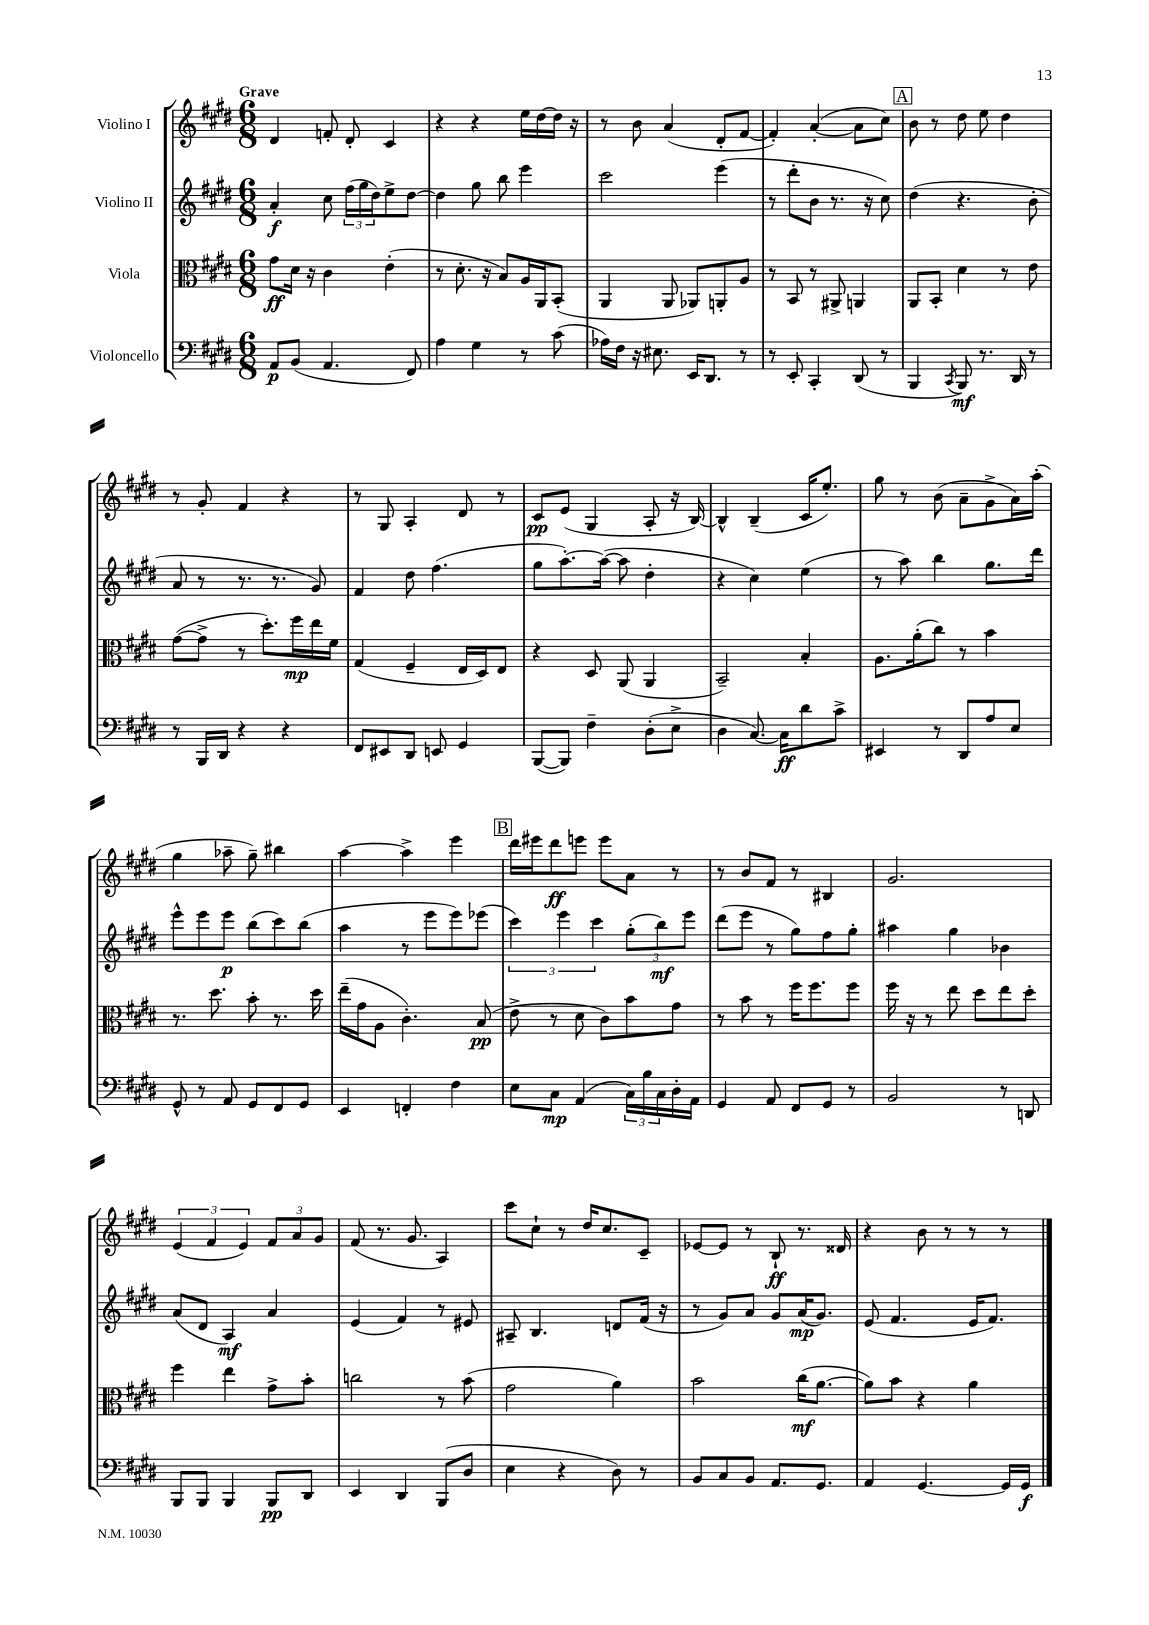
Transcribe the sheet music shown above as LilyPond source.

<<
\new StaffGroup <<
\new Staff = "s0" \with { instrumentName = "Violino I" } {
    \clef treble \key e \major \numericTimeSignature \time 6/8 \tempo "Grave"
    dis'4 f'8-. dis'8-. cis'4 |
    r4 r4 e''16 dis''16~ dis''16 r16 |
    r8 b'8 a'4( dis'8-. fis'8~ |
    fis'4-.) a'4~-.( a'8 cis''8) |
    \mark \markup { \box "A" } b'8 r8 dis''8 e''8 dis''4 |
    r8 gis'8-. fis'4 r4 |
    r8 gis8 a4-. dis'8 r8 |
    cis'8\pp e'8( gis4 a8-. r16 b16~) |
    b4-^ b4--( cis'16 e''8.-.) |
    gis''8 r8 b'8( a'8-- gis'8-> a'16) a''16-.( |
    gis''4 aes''8-- gis''8--) bis''4 |
    a''4~ a''4-> e'''4 |
    \mark \markup { \box "B" } dis'''16 eis'''16 dis'''8\ff e'''8 e'''8 a'8 r8 |
    r8 b'8 fis'8 r8 bis4 |
    gis'2. |
    \tuplet 3/2 { e'4( fis'4 e'4) } \tuplet 3/2 { fis'8 a'8 gis'8 } |
    fis'8( r8. gis'8. a4) |
    cis'''8 cis''8-! r8 dis''16 cis''8. cis'8-- |
    ees'8~ ees'8 r8 b8-!\ff r8. disis'16 |
    r4 b'8 r8 r8 r8 \bar "|." |
}
\new Staff = "s1" \with { instrumentName = "Violino II" } {
    \clef treble \key e \major \numericTimeSignature \time 6/8
    a'4-.\f cis''8 \tuplet 3/2 { fis''16( gis''16 dis''16) } e''8-> dis''8~ |
    dis''4 gis''8 b''8 e'''4 |
    cis'''2 e'''4( |
    r8 dis'''8-. b'8 r8. r16 cis''8) |
    \mark \markup { \box "A" } dis''4( r4. b'8-. |
    a'8 r8 r8. r8. gis'8) |
    fis'4 dis''8 fis''4.( |
    gis''8 a''8.~-.) a''16~( a''8 dis''4-. |
    r4 cis''4) e''4( |
    r8 a''8) b''4 gis''8. dis'''16 |
    e'''8-^ e'''8 e'''8\p b''8( cis'''8) b''8( |
    a''4 r8 e'''8 e'''8) ees'''8( |
    \mark \markup { \box "B" } \tuplet 3/2 { cis'''4) e'''4 cis'''4 } \tuplet 3/2 { gis''8-.( b''8\mf) e'''8 } |
    dis'''8( e'''8 r8 gis''8) fis''8 gis''8-. |
    ais''4 gis''4 bes'4 |
    a'8( dis'8 a4\mf) a'4 |
    e'4( fis'4) r8 eis'8 |
    ais8-- b4. d'8 fis'16( r16 |
    r8 gis'8) a'8 gis'8 a'16\mp( gis'8.) |
    e'8( fis'4. e'16 fis'8.) \bar "|." |
}
\new Staff = "s2" \with { instrumentName = "Viola" } {
    \clef alto \key e \major \numericTimeSignature \time 6/8
    gis'8\ff dis'16 r16 cis'4 e'4-.( |
    r8 dis'8.-. r16 b8) a16 a,16 b,8-.( |
    a,4 a,8 aes,8) a,8-. a8 |
    r8 b,8 r8 ais,8-> a,4 |
    \mark \markup { \box "A" } a,8 b,8-. dis'4 r8 e'8 |
    gis'8~( gis'8-> r8 dis''8.-.) fis''16\mp e''16 fis'16 |
    gis4( fis4-- e16 dis16) e8 |
    r4 dis8 a,8( a,4 |
    b,2--) b4-. |
    a8. a'16-.( cis''8) r8 b'4 |
    r8. dis''8. b'8-. r8. dis''16 |
    e''16--( gis'16 a8 cis'4.-.) b8\pp( |
    \mark \markup { \box "B" } e'8-> r8 dis'8 cis'8) b'8 gis'8 |
    r8 b'8 r8 fis''16 fis''8. fis''8 |
    fis''16 r16 r8 e''8 dis''8 e''8 dis''8-. |
    fis''4 e''4 gis'8-> b'8-. |
    c''2 r8 b'8( |
    gis'2 a'4) |
    b'2 cis''16\mf( a'8.~ |
    a'8) b'8 r4 a'4 \bar "|." |
}
\new Staff = "s3" \with { instrumentName = "Violoncello" } {
    \clef bass \key e \major \numericTimeSignature \time 6/8
    a,8\p b,8( a,4. fis,8) |
    a4 gis4 r8 cis'8( |
    aes16) fis16 r16 eis8. e,16 dis,8. r8 |
    r8 e,8-. cis,4-. dis,8( r8 |
    \mark \markup { \box "A" } b,,4 \acciaccatura { cis,8 } b,,8\mf) r8. dis,16 r8 |
    r8 b,,16 dis,16 r4 r4 |
    fis,8 eis,8 dis,8 e,8 gis,4 |
    b,,8~( b,,8) fis4-- dis8-.( e8-> |
    dis4 cis8.~) cis16\ff dis'8 cis'8-> |
    eis,4 r8 dis,8 a8 e8 |
    gis,8-^ r8 a,8 gis,8 fis,8 gis,8 |
    e,4 f,4-. fis4 |
    \mark \markup { \box "B" } e8 cis8\mp a,4( \tuplet 3/2 { cis16) b16 cis16 } dis16-. a,16 |
    gis,4 a,8 fis,8 gis,8 r8 |
    b,2 r8 d,8 |
    b,,8 b,,8 b,,4 b,,8\pp dis,8 |
    e,4 dis,4 b,,8( dis8 |
    e4 r4 dis8) r8 |
    b,8 cis8 b,8 a,8. gis,8. |
    a,4 gis,4.~ gis,16 gis,16\f \bar "|." |
}
>>
>>
\layout { \context { \Score \remove "Bar_number_engraver" } }
